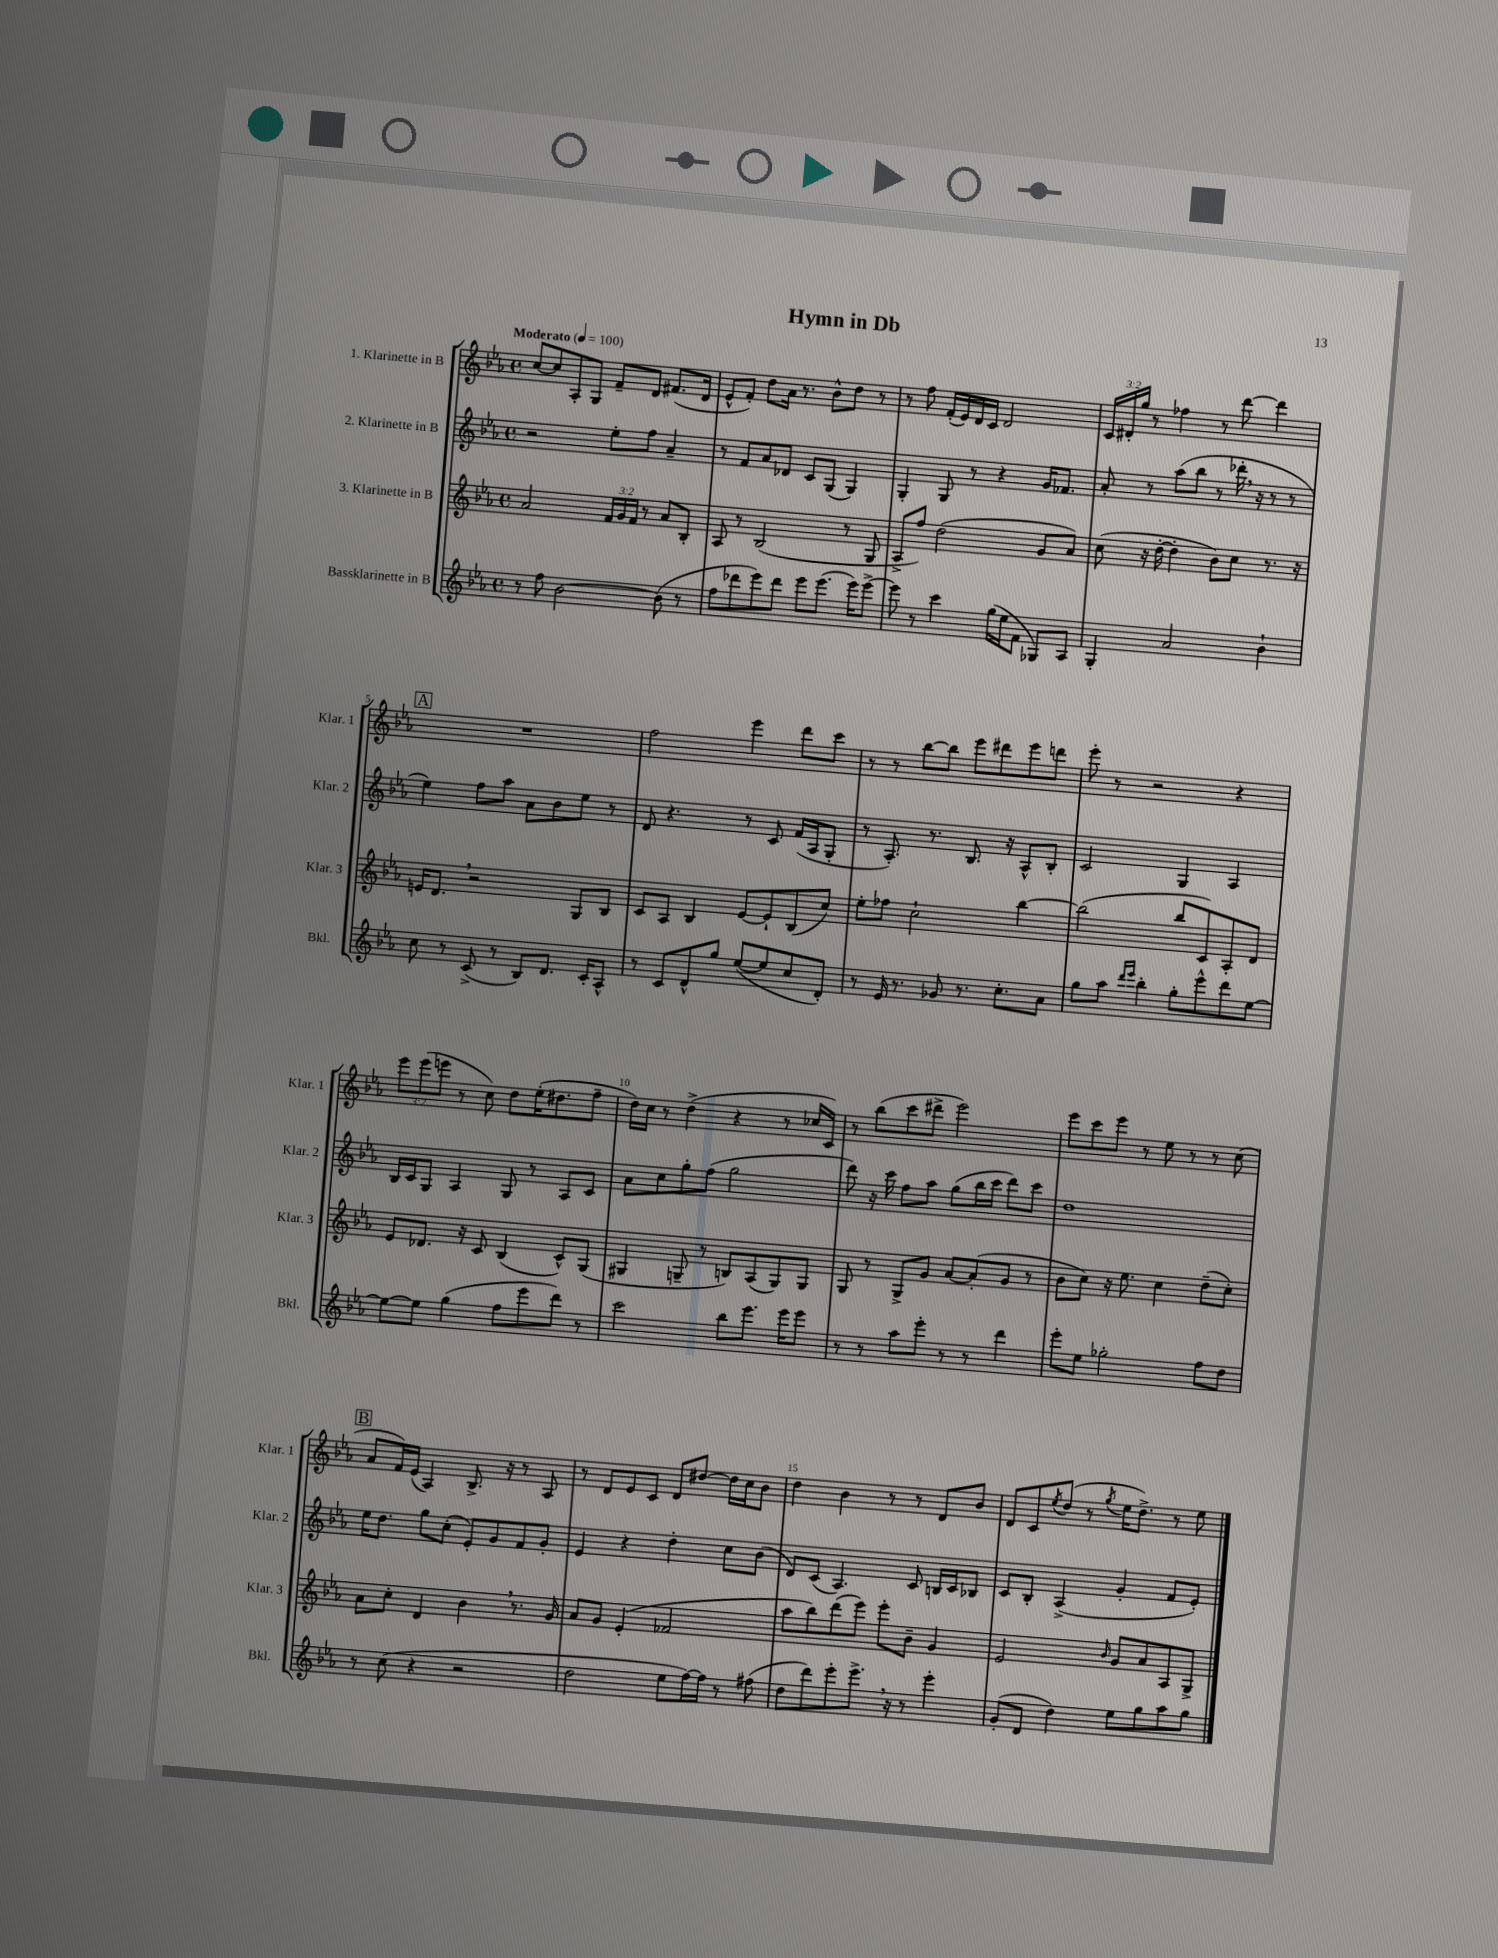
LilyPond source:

\header { title = "Hymn in Db" }
<<
\new StaffGroup <<
\new Staff = "s0" \with { instrumentName = "1. Klarinette in B" shortInstrumentName = "Klar. 1" } {
    \clef treble \key ees \major \defaultTimeSignature \time 4/4 \override Staff.TupletNumber.text = #tuplet-number::calc-fraction-text \tempo "Moderato" 4 = 100
    c''8~ c''8 aes8-. g8 f'8-- d'8 fis'8.( d'16 |
    ees'8-^ f'8-.) d''8 aes'16 r8. bes'8-^ d''8 r8 |
    r8 f''8 f'16-.( ees'16) d'16 c'16 d'2 |
    \tuplet 3/2 { c'16 dis'16-. g''16 } r8 fes''4 r8 d'''8~ d'''4 |
    \mark \markup { \box "A" } R1 |
    f''2 ees'''4 d'''8 c'''8 |
    r8 r8 bes''8~ bes''8 ees'''8 dis'''8 ees'''8 d'''8 |
    ees'''8-. r8 r2 r4 |
    \tuplet 3/2 { ees'''8 ees'''8( e'''8 } r8 c''8) d''8 ees''16-.( dis''8. f''8-- |
    d''16) c''16 r8 d''4->( r4 r8 ces''16 c'16) |
    r8 bes''8( c'''8 dis'''8-> ees'''2) |
    ees'''8 c'''8 ees'''8 r8 ees''8 r8 r8 c''8( |
    \mark \markup { \box "B" } aes'8 f'16) ees'16( aes4) bes8.-> r16 r8 aes8 |
    r8 d'8 ees'8 c'8 d'8 dis''8~ dis''16 c''16 bes'8 |
    d''4 bes'4 r8 r8 d'8 bes'8 |
    d'8 c'8 \acciaccatura { ees''8 } d''8( r8 \acciaccatura { g''8 } ees''16 d''8.->) r8 ees''8 \bar "|." |
}
\new Staff = "s1" \with { instrumentName = "2. Klarinette in B" shortInstrumentName = "Klar. 2" } {
    \clef treble \key ees \major \defaultTimeSignature \time 4/4
    r2 ees''8-. f''8 aes'4-- |
    r8 f'8 aes'8 des'8 c'8 g8( g4) |
    g4-. g8 r8 r4 g'16 fes'8. |
    aes'8-. r8 aes''8( bes''8 r8 des'''16-. \breathe r16 r8 r8 |
    \mark \markup { \box "A" } ees''4) f''8 aes''8 aes'8 bes'8 ees''8 r8 |
    d'8 r4. r8 c'8 f'16( aes16 g8-. |
    r8 aes8.-.) r8. bes8. r16 aes8-^ bes8-. |
    c'2 g4 aes4 |
    bes16 c'16 g8 aes4 g8 r8 aes8 c'8 |
    aes'8 c''8 g''8-. f''8( g''2 |
    d'''8) r16 c'''16 f''8 aes''8 g''8( bes''16 c'''16 d'''8) c'''8 |
    d''1 |
    \mark \markup { \box "B" } ees''16 d''8. g''8 c''8-.( ees'8-.) g'8 f'8 g'8-. |
    ees'4 r4 d''4-. c''8 bes'8( |
    d'8) c'8( aes4.) c'8 b16 c'16 bes8 |
    c'8 bes8-. aes4->( g'4-. f'8 ees'8-.) \bar "|." |
}
\new Staff = "s2" \with { instrumentName = "3. Klarinette in B" shortInstrumentName = "Klar. 3" } {
    \clef treble \key ees \major \defaultTimeSignature \time 4/4 \override Staff.TupletNumber.text = #tuplet-number::calc-fraction-text
    aes'2 \tuplet 3/2 { f'16 g'16 f'16 } r8 aes'8 bes8-. |
    aes8 r8 bes2( r8 g8 |
    aes8-> f''8) d''2( g'8 aes'8) |
    c''8( r16 d''16~-. d''4-. bes'8) c''8 r8. r16 |
    \mark \markup { \box "A" } e'16 d'8. \breathe r2 g8 bes8 |
    c'8 aes8 bes4 ees'8~ ees'8-! bes8( c''8) |
    ees''8-. fes''8 c''2-! bes''4~ |
    bes''2( bes''8 c'8) aes8-. d'8 |
    ees'8 des'8. r16 c'8 bes4( c'8-^) g8( |
    gis4 g8-- r8 b8) aes8( g8) g8 |
    g8 r8 g8-> g'8 aes'8~ aes'8-.( g'8 r8 |
    bes'8 c''8) r16 ees''8. c''4 d''8--( c''8-.) |
    \mark \markup { \box "B" } aes'8 c''8-. d'4 bes'4 \breathe r8. g'16 |
    aes'8 g'8 ees'4-.( fes'2 |
    aes''8 bes''8) d'''8( ees'''8) ees'''8-. bes'8-- g'4 |
    ees'2 \grace { bes'16 } g'8 aes'8 aes8 g8-> \bar "|." |
}
\new Staff = "s3" \with { instrumentName = "Bassklarinette in B" shortInstrumentName = "Bkl." } {
    \clef treble \key ees \major \defaultTimeSignature \time 4/4
    r8 f''8 bes'2~ bes'8( r8 |
    f''8 des'''8 ees'''8) des'''8 ees'''8 ees'''8.( ees'''16) ees'''8~-> |
    ees'''8 r8 c'''4 g''16( ees''16 f'8 ges8) aes8 |
    g4-. aes'2 bes'4-! |
    \mark \markup { \box "A" } c''8 r8 c'8->( r8 bes8) d'8. c'16-. aes8-^ |
    r8 c'8 d'8-^ g''8 ees''8~( ees''8 c''8 d'8-.) |
    r8 ees'16 r8. ges'8 r8. c''8.-. aes'8 |
    g''8 aes''8 \grace { d'''16 ees'''16 } bes''4-. g''8-. ees'''8-^ d'''8 ees''8~ |
    ees''8~ ees''8 g''4( f''8 ees'''8 d'''8) r8 |
    c'''2 bes''8 ees'''8. ees'''16 ees'''8 |
    r8 r8 aes''8 ees'''8-. r8 r8 d'''4 |
    ees'''8-. ees''8 ges''2-. f''8 d''8 |
    \mark \markup { \box "B" } r8 c''8( r4 r2 |
    d''2 ees''8 f''16~) f''16 r8 fis''8( |
    d''8 d'''8) ees'''8-. ees'''8.-> \breathe r16 r8 ees'''4-. |
    g'8-.( d'8 d''4) ees''8 g''8 aes''8 g''8 \bar "|." |
}
>>
>>
\layout { \context { \Score \override BarNumber.break-visibility = ##(#f #t #t) barNumberVisibility = #(every-nth-bar-number-visible 5) } }
